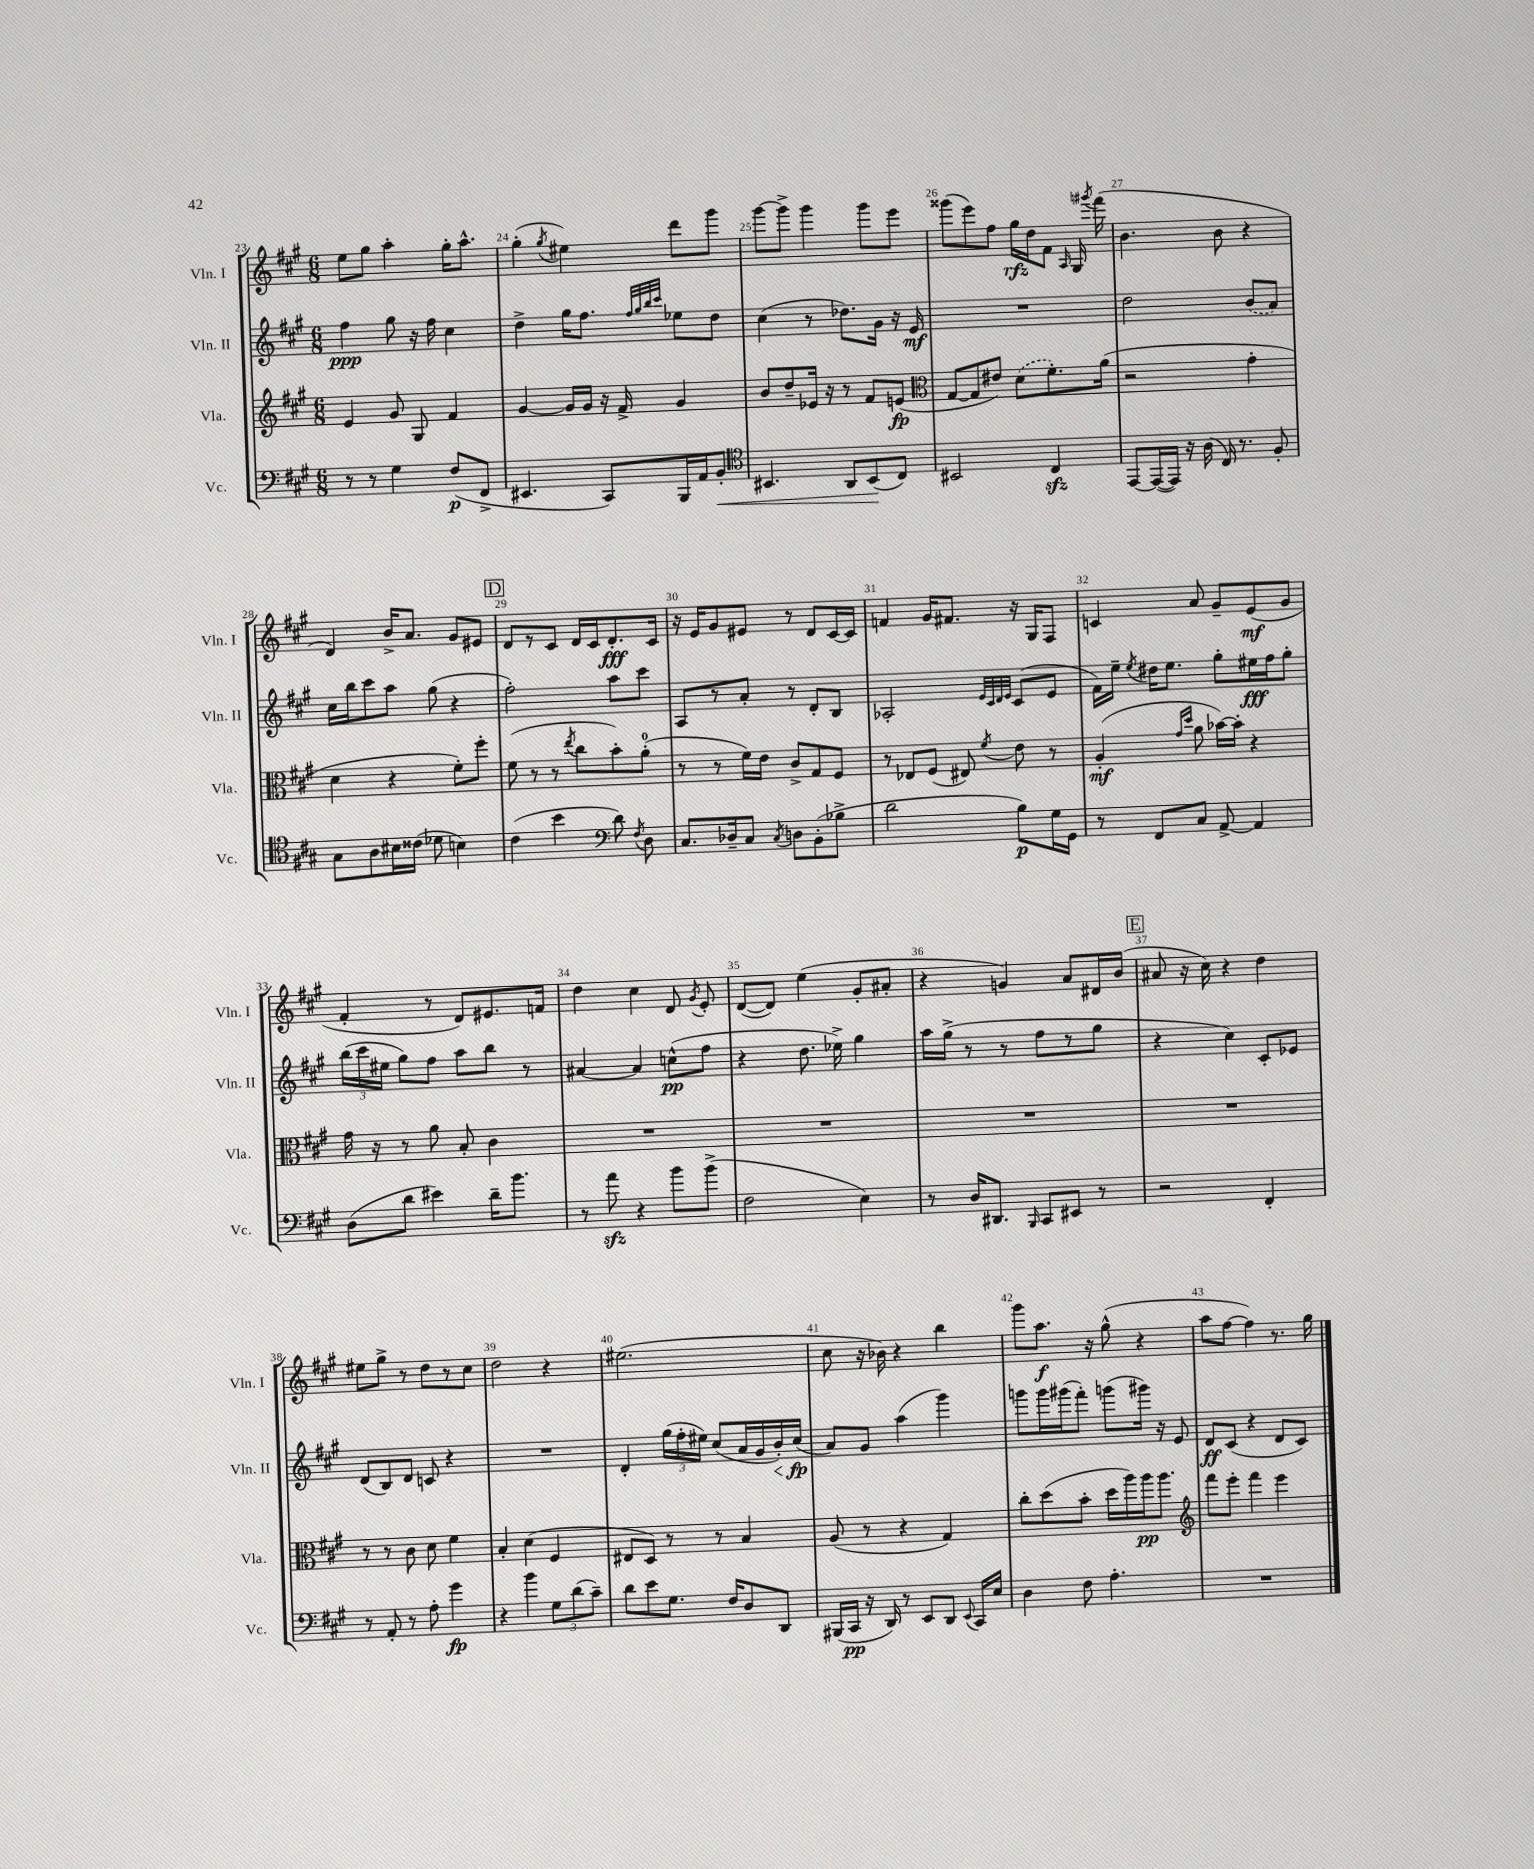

**kern	**kern	**kern	**kern
*staff4	*staff3	*staff2	*staff1
*clefF4	*clefG2	*clefG2	*clefG2
*k[f#c#g#]	*k[f#c#g#]	*k[f#c#g#]	*k[f#c#g#]
*M6/8	*M6/8	*M6/8	*M6/8
8r	4e	4ff#	8ee
8r	.	.	8gg#
4G#	8g#	8gg#	4aa'
.	8G#	16r	.
.	.	16ff#	.
(8F#	4f#	4cc#	16gg#'
.	.	.	8.aa^^
8FF#^	.	.	.
=	=	=	=
4.EE#	[4g#	4dd^	(4gg#'
.	.	.	8qgg#
.	16g#]	16gg#	4ee#)
.	16g#	8.ff#	.
8CC#)	16r	.	.
.	16f#^	.	.
.	.	32qqff#	.
.	.	32qqgg#	.
.	.	32qqbb	.
.	.	32qqccc#	.
16BBB	4g#	8ee-	8ddd
16AA	.	.	.
8BB'	.	8dd	8ggg#
=	=	=	=
*clefC4	*	*	*
4.BB#	8b	(4cc#	[8ggg#
.	8dd~	.	8ggg#^]
.	16e-	8r	4ggg#
.	16r	.	.
8AA	8r	8.dd-)	.
(8BB#	8f#	.	8ggg#
.	.	16g#	.
8C#)	(8e	16r	8eee
.	.	16e	.
=	=	=	=
*	*clefC3	*	*
2BB#	[8G#	2.r	(8ggg##
.	8G#]	.	8eee)
.	8e#)	.	8ff#
.	(8d	.	16gg#
.	.	.	16dd
4C#	8.f#')	.	8f#
.	.	.	16qqA
.	.	.	16G#
.	.	.	8qggg#
.	(16a	.	(16fff#
=	=	=	=
[8EE	2r	2dd	4.b
(16EE_	.	.	.
16EE])	.	.	.
16r	.	.	.
(16A	.	.	.
16C#)	.	.	8b
8.r	.	.	.
.	4g#'	(8b	4r
8F#'	.	8a)	.
=	=	=	=
8G#	4d	16cc#	4d)
.	.	16bb	.
8A	.	8ccc#	.
16B#	4r	8aa	16b^
(16c##	.	.	8.a
8d-	.	(8gg#	.
4B)	8f#')	4r	8g#
.	8ff#'	.	8e#
=	=	=	=
(4c#	(8f#	2ff#')	8d
.	8r	.	8r
4b	8r	.	8c#
.	8qee	.	.
.	8cc#	.	16d
.	.	.	16c#
*clefF4	*	*	*
8d)	8b')	8aa	8.d'
8qF#	.	.	.
8D	(8a'	8ccc#	.
.	.	.	16c#
=	=	=	=
8.C#	8r	8A	16r
.	.	.	16e
.	8r	8r	8g#
16D-~	.	.	.
8C#	16f#)	8a'	8e#
.	16e	.	.
8qC#	.	.	.
8D	8c#^	8r	8r
(8BB'	8G#	8d'	8d
8B-^	8F#	8B	[16c#
.	.	.	16c#]
=	=	=	=
2d	8r	2A-'	4f
.	8E-	.	.
.	(8F#	.	16g#
.	.	.	8.f#
.	8E#)	.	.
.	.	32qqe	.
.	.	32qqc#	.
.	.	32qqd	.
.	8qf#	32qqe	.
8B)	8e	(8c#	16r
.	.	.	16G#
16G#	8r	8e	8F#
16GG#	.	.	.
=	=	=	=
8r	(4A'	16f#)	4c
.	.	16ee~	.
.	.	8qee	.
8FF#	.	16dd#	.
.	.	8.ee	.
.	16qqg#	.	.
.	16qqdd	.	.
8C#	8a	.	8a
[8AA^	[16b-)	8gg#'	8g#~
.	16b-']	.	.
4AA]	4r	16ee#	(8e
.	.	16ff#	.
.	.	8gg#'	8g#
=	=	=	=
(8D	16g#	(24bb	4f#'
.	.	24ccc#	.
.	16r	.	.
.	.	24ee#	.
8d	8r	8gg#)	.
4e#)	8a	8ff#	8r
.	8B'	8aa	8d)
16d~	4c#	8bb	8.e#
8.b	.	.	.
.	.	8r	.
.	.	.	16f
=	=	=	=
8r	2.r	[4a#	4dd
8a	.	.	.
4r	.	4a#]	4cc#
8b	.	(8cc^^	8d
.	.	.	8qg#
(8b^	.	8ff#	8e'
=	=	=	=
2F#	2.r	4r	([8d
.	.	.	8d])
.	.	8.dd	(4ee
.	.	16ee-^)	.
4E)	.	4gg#	8g#'
.	.	.	8a#'
=	=	=	=
8r	2.r	16aa	4r
.	.	(16gg#^	.
16D	.	8r	.
8.DD#	.	.	.
.	.	8r	4g)
16qqBBB	.	.	.
8CC#	.	8ff#	.
8EE#	.	8r	8a
8r	.	8gg#	16d#
.	.	.	(16b
=	=	=	=
2r	2.r	4r	8a#
.	.	.	16r
.	.	.	16cc#)
.	.	4cc#)	4r
4FF#'	.	8c#'	4dd
.	.	8e-	.
=	=	=	=
8r	8r	(8d	8ee#
8AA'	8r	8B)	8gg#^
8r	8c#	8d	8r
8A'	8d	8c	8dd
4g#	4f#	4r	8r
.	.	.	8cc#
=	=	=	=
4r	4B'	2.r	2dd
4b	(4d	.	.
12G#	4F#	.	4r
(12d	.	.	.
12c#~)	.	.	.
=	=	=	=
8d	8E#	4d'	(2.ee#
8e	8D)	.	.
8.G#	8r	(24gg#	.
.	.	24ff#'	.
.	.	24ee#)	.
.	8r	(8cc#	.
16F#	.	.	.
8D	4B	16a	.
.	.	16g#	.
8DD	.	16b')	.
.	.	(16cc#	.
=	=	=	=
(16BBB#	(8A	8a)	8cc#
16CC#	.	.	.
16r	8r	8g#	16r
16DD)	.	.	16b-)
8r	4r	(4aa	4r
8EE	.	.	.
8DD	4G#)	4ggg#)	4bb
8qqEE	.	.	.
16CC#	.	.	.
16E	.	.	.
=	=	=	=
4D	8cc#'	8ggg	8ggg#
.	(8dd	16ggg	8.aa
.	.	(16ggg#	.
8F#	8b'	8fff#')	.
.	.	.	16r
4.A'	16dd	(8ggg	(8gg#^^
.	16aa)	.	.
.	16aa	16ggg#)	4r
.	8.aa	16r	.
.	.	8e	.
=	=	=	=
*	*clefG2	*	*
2.r	8fff#	8d	8aa
.	8eee'	(8c#	[8ff#
.	4fff#	4r	4ff#])
.	4eee	8d	8.r
.	.	8c#)	.
.	.	.	16gg#
==	==	==	==
*-	*-	*-	*-
